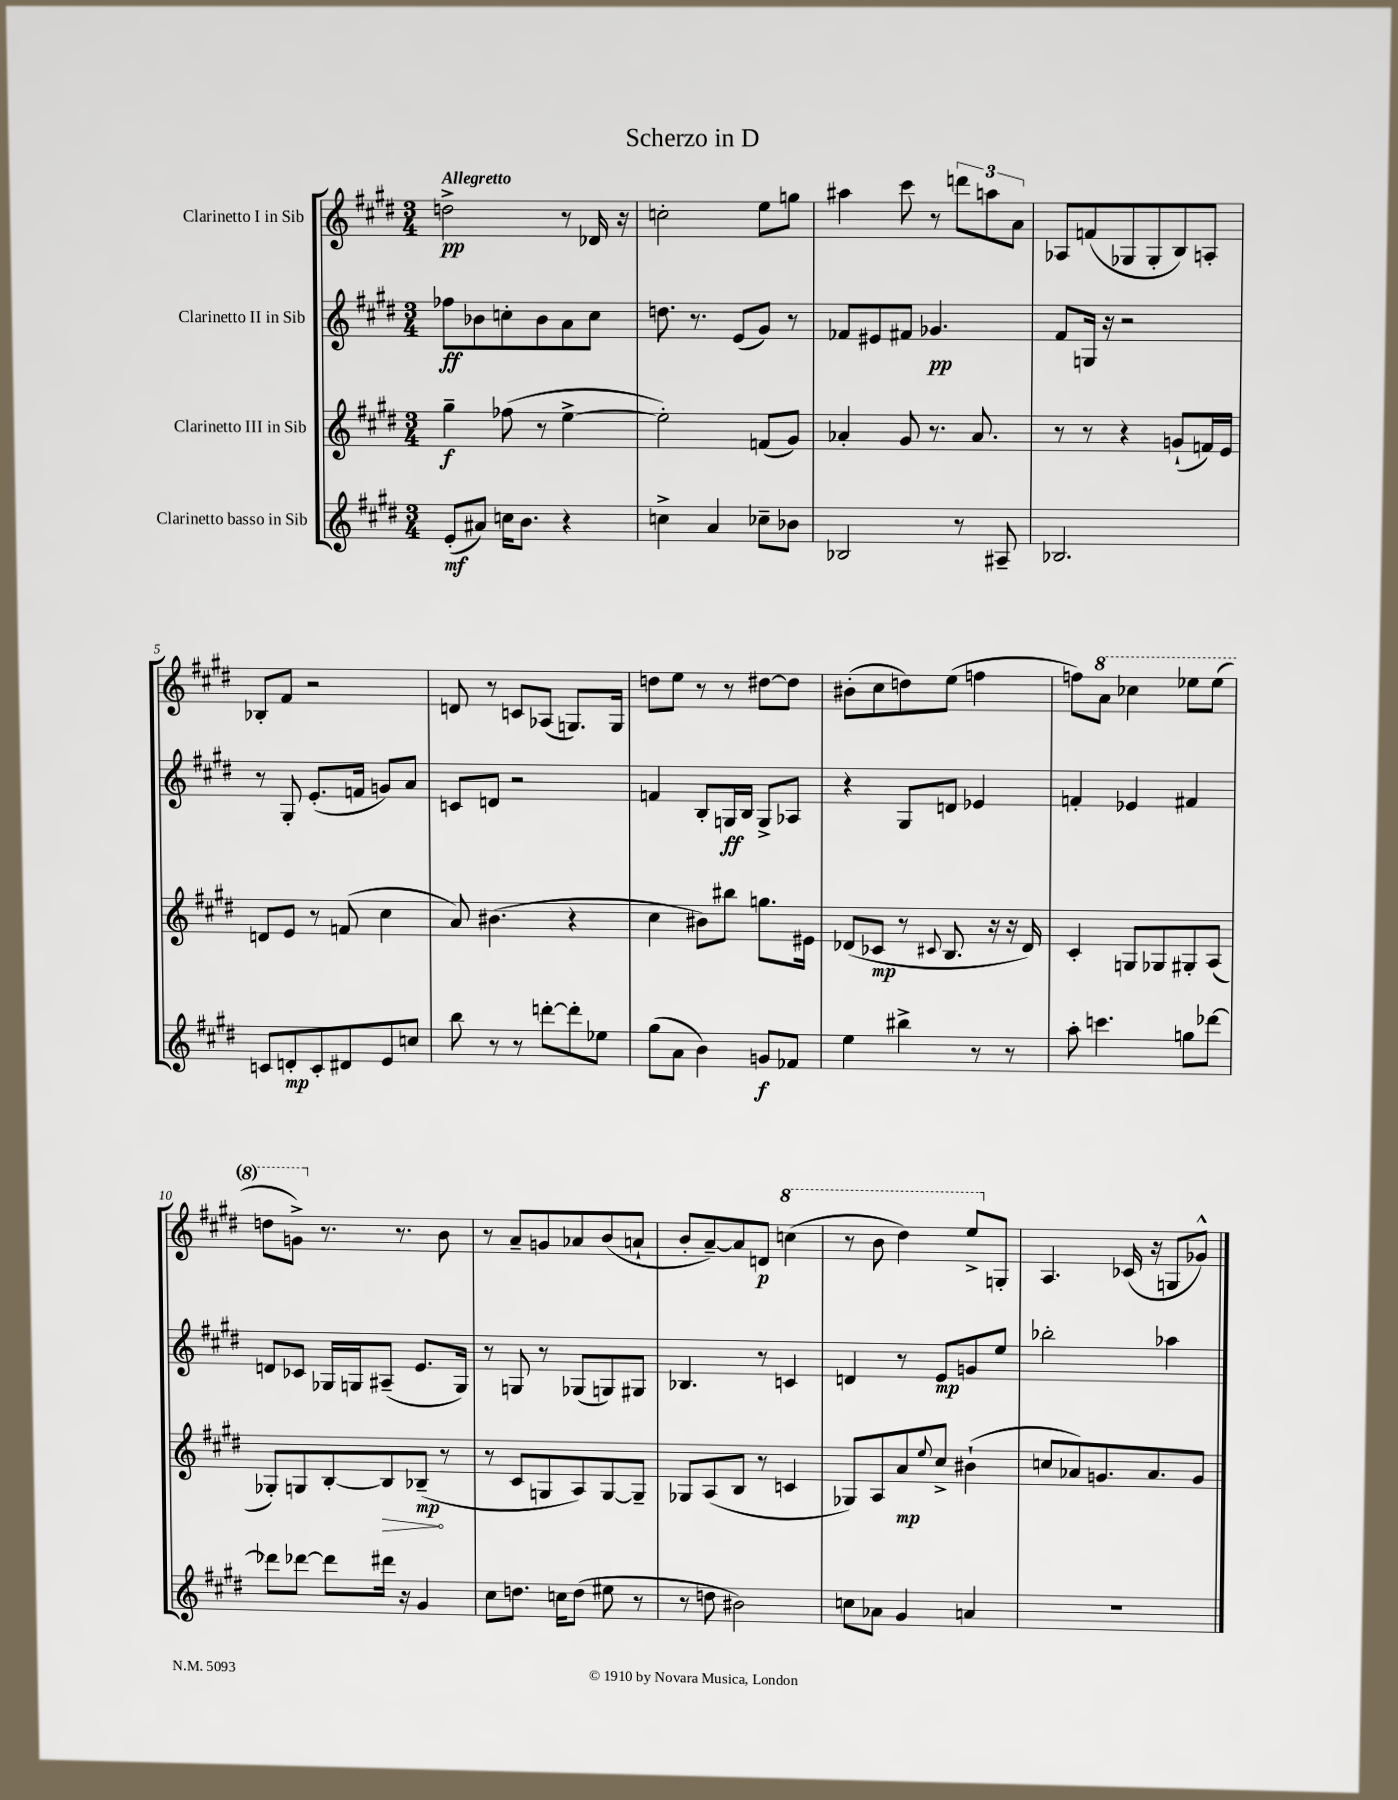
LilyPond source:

\header { title = "Scherzo in D" }
<<
\new StaffGroup <<
\new Staff = "s0" \with { instrumentName = "Clarinetto I in Sib" } {
    \clef treble \key e \major \numericTimeSignature \time 3/4 \tempo "Allegretto"
    d''2->\pp r8 des'16 r16 |
    c''2-. e''8 g''8 |
    ais''4 cis'''8 r8 \tuplet 3/2 { d'''8 a''8 a'8 } |
    aes8 f'8( ges8 ges8-. b8) a8-. |
    bes8-. fis'8 r2 |
    d'8 r8 c'8 aes8( g8.) g16 |
    d''8 e''8 r8 r8 dis''8~ dis''8 |
    bis'8-.( cis''8 d''8) e''8( f''4 |
    f''8) \ottava #1 a''8 ces'''4 ees'''8 ees'''8( |
    d'''8 g''8->) \ottava #0 r8. r8. b'8 |
    r8 a'8-- g'8 aes'8 b'8( a'8-! |
    b'8-. a'8~--) a'8 d'8\p \ottava #1 c'''4( |
    r8 b''8 dis'''4) e'''8-> \ottava #0 g8-. |
    a4. ces'16( r16 g8 ges'8-^) \bar "|." |
}
\new Staff = "s1" \with { instrumentName = "Clarinetto II in Sib" } {
    \clef treble \key e \major \numericTimeSignature \time 3/4
    fes''8\ff bes'8 c''8-. bes'8 a'8 c''8 |
    d''8. r8. e'8( gis'8) r8 |
    fes'8 eis'8 fis'8 ges'4.\pp |
    fis'8 g16 r16 r2 |
    r8 gis8-. e'8.-.( f'16 g'8) a'8 |
    c'8 d'8 r2 |
    f'4 b8-. g16\ff b16 g8-> aes8 |
    r4 gis8 d'8 ees'4 |
    f'4-. ees'4 fis'4 |
    d'8 ces'8 ges16 g16 ais8--( e'8. g16) |
    r8 g8 r8 ges8( g8) gis8 |
    bes4. r8 c'4 |
    d'4 r8 e'8\mp g'8 e''8 |
    bes''2-. aes''4 \bar "|." |
}
\new Staff = "s2" \with { instrumentName = "Clarinetto III in Sib" } {
    \clef treble \key e \major \numericTimeSignature \time 3/4
    gis''4--\f fes''8( r8 e''4~-> |
    e''2-.) f'8( gis'8) |
    aes'4-. gis'8 r8. aes'8. |
    r8 r8 r4 g'8-!( f'16) e'16 |
    d'8 e'8 r8 f'8( cis''4 |
    a'8) bis'4.( r4 |
    cis''4 bis'8) bis''8 g''8. eis'16 |
    des'8( ces'8\mp r8 \appoggiatura { cis'8 } b8. r16 r16 des'16) |
    cis'4-. g8 ges8 gis8-. a8( |
    ges8-.) g8 b8~-. \once \override Hairpin.circled-tip = ##t b8\> bes8--\mp\!( r8 |
    r8 cis'8 g8 a8) g8~ g8-- |
    ges8 a8( b8 r8 c'4 |
    ges8) a8 a'8\mp \appoggiatura { e''8 } cis''8-> bis'4-!( |
    c''8 aes'8) g'8. aes'8. g'8 \bar "|." |
}
\new Staff = "s3" \with { instrumentName = "Clarinetto basso in Sib" } {
    \clef treble \key e \major \numericTimeSignature \time 3/4
    e'8-.\mf( ais'8) c''16 b'8. r4 |
    c''4-> a'4 ces''8-- bes'8 |
    bes2 r8 ais8-- |
    bes2. |
    c'8 d'8-.\mp c'8-. dis'8 e'8 c''8 |
    b''8 r8 r8 d'''8~-. d'''8-. ees''8 |
    gis''8( a'8 b'4) g'8\f fes'8 |
    e''4 bis''4-> r8 r8 |
    a''8-. c'''4. g''8 des'''8~ |
    des'''8 des'''8~ des'''8 dis'''16 r16 gis'4 |
    cis''8 d''8. c''16 d''8( eis''8 r8 |
    r8 d''8 bis'2) |
    c''8 aes'8 gis'4 a'4 |
    R2. \bar "|." |
}
>>
>>
